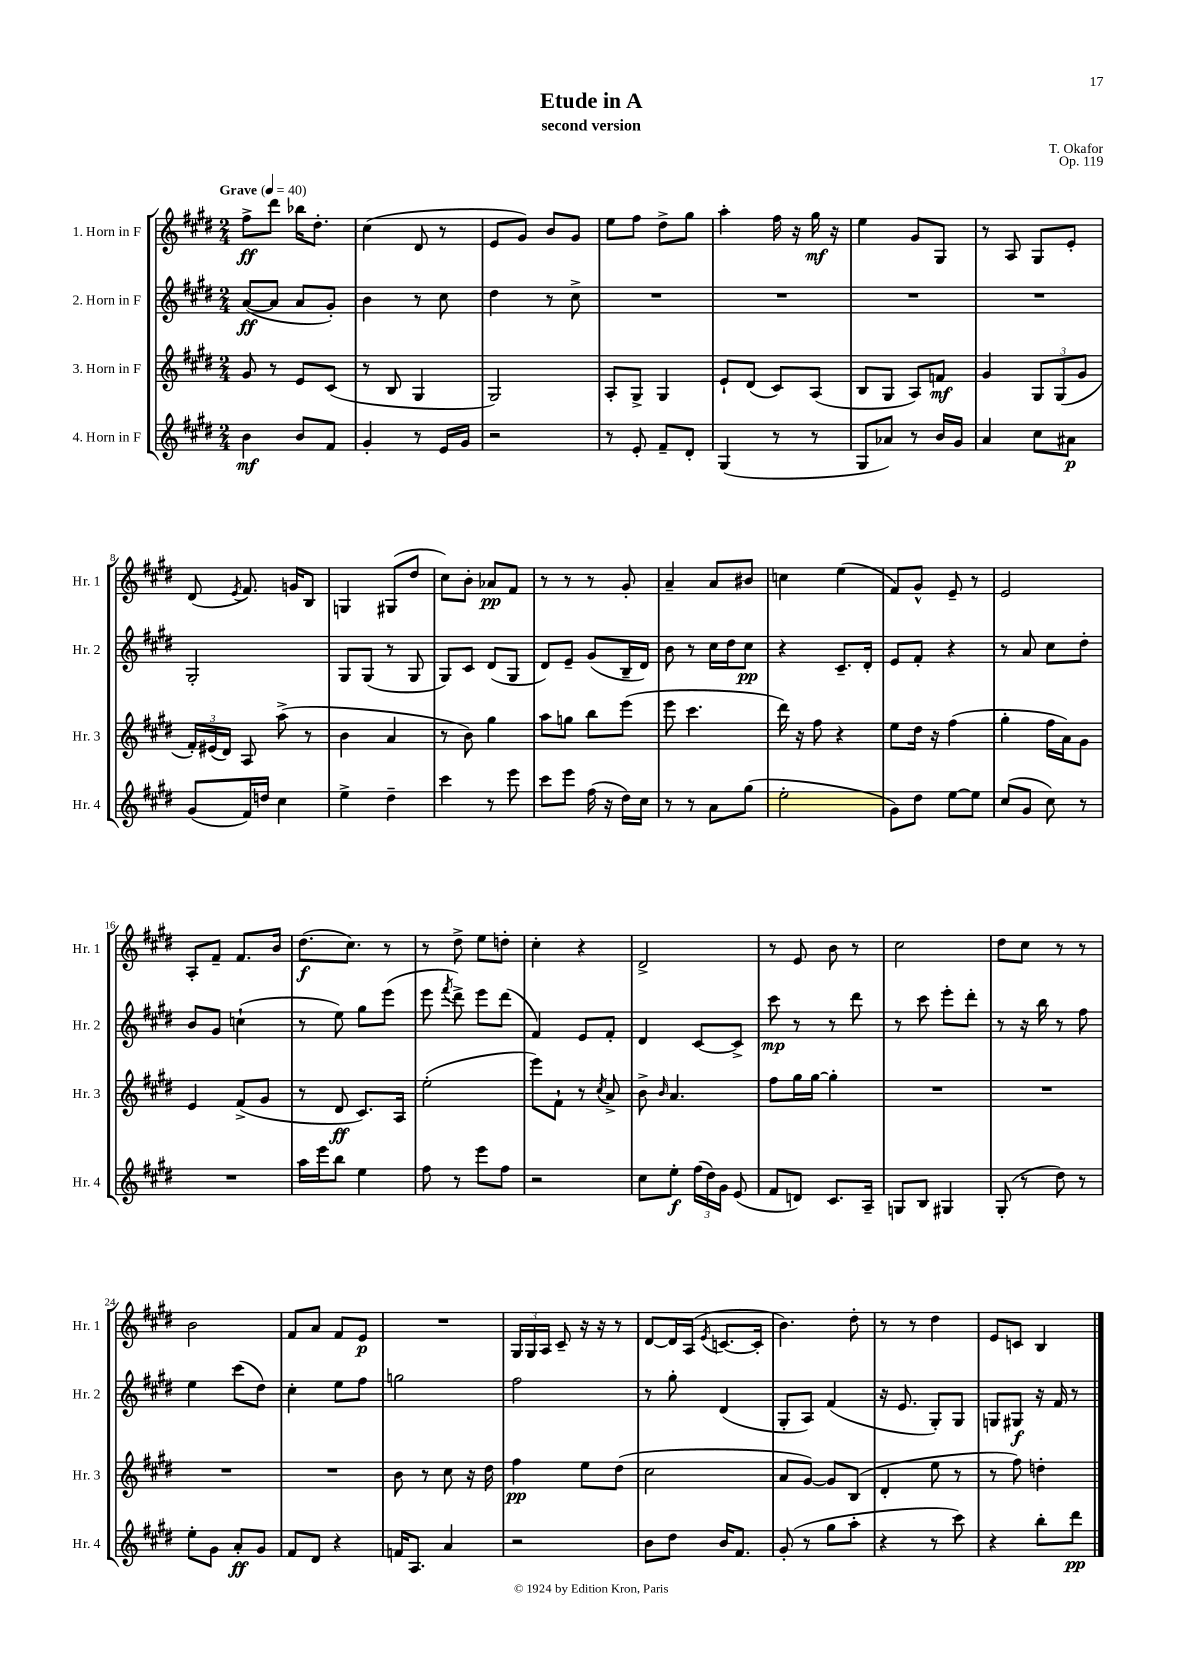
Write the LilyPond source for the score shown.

\header { title = "Etude in A" composer = "T. Okafor" subtitle = "second version" opus = "Op. 119" }
<<
\new StaffGroup <<
\new Staff = "s0" \with { instrumentName = "1. Horn in F" shortInstrumentName = "Hr. 1" } {
    \clef treble \key e \major \numericTimeSignature \time 2/4 \tempo "Grave" 4 = 40
    \autoBeamOff fis''8[->\ff dis'''8] bes''16[ dis''8.]-. |
    cis''4( dis'8 r8 |
    e'8[ gis'8]) b'8[ gis'8] |
    e''8[ fis''8] dis''8[-> gis''8] |
    a''4-. fis''16 r16 gis''16\mf r16 |
    e''4 gis'8[ gis8] |
    r8 a8 gis8[ e'8]-. |
    dis'8( \acciaccatura { e'8 } fis'8.) g'16[ b8] |
    g4 gis8[( dis''8] |
    cis''8[) b'8]-. aes'8[\pp fis'8] |
    r8 r8 r8 gis'8-. |
    a'4-- a'8[ bis'8] |
    c''4 e''4( |
    fis'8[) gis'8]-^ e'8-- r8 |
    e'2 |
    a8[-. fis'8]-- fis'8.[ b'16] |
    dis''8.[\f( cis''8.]) r8 |
    r8 dis''8-> e''8[ d''8]-. |
    cis''4-. r4 |
    dis'2-> |
    r8 e'8 b'8 r8 |
    cis''2 |
    dis''8[ cis''8] r8 r8 |
    b'2 |
    fis'8[ a'8] fis'8[ e'8]\p |
    R2 |
    \tuplet 3/2 { gis16[ gis16 a16] } cis'8-- r16 r16 r8 |
    dis'8[~ dis'16 a16]( \acciaccatura { e'8 } c'8.[~ c'16]-. |
    b'4.) dis''8-. |
    r8 r8 dis''4 |
    e'8[ c'8] b4 \bar "|." |
}
\new Staff = "s1" \with { instrumentName = "2. Horn in F" shortInstrumentName = "Hr. 2" } {
    \clef treble \key e \major \numericTimeSignature \time 2/4
    \autoBeamOff a'8[~\ff( a'8] a'8[ gis'8]-.) |
    b'4 r8 cis''8 |
    dis''4 r8 cis''8-> |
    R2 |
    R2 |
    R2 |
    R2 |
    gis2-. |
    gis8[ gis8]( r8 gis8 |
    gis8[) cis'8] dis'8[( gis8] |
    dis'8[) e'8]-- gis'8[( b16-- dis'16]) |
    b'8 r8 cis''16[ dis''16 cis''8]\pp |
    r4 cis'8.[-- dis'16]-. |
    e'8[ fis'8]-. r4 |
    r8 a'8 cis''8[ dis''8]-. |
    b'8[ gis'8] c''4-!( |
    r8 e''8) gis''8[ e'''8]( |
    e'''8 \acciaccatura { fis'''8 } dis'''8->) e'''8[ dis'''8]( |
    fis'4) e'8[ fis'8]-. |
    dis'4 cis'8[~ cis'8]-> |
    cis'''8\mp r8 r8 dis'''8 |
    r8 cis'''8 e'''8[-. dis'''8]-. |
    r8 r16 b''16 r8 fis''8 |
    e''4 cis'''8[( dis''8]) |
    cis''4-. e''8[ fis''8] |
    g''2 |
    fis''2 |
    r8 gis''8-. dis'4( |
    gis8[-. a8]) fis'4( |
    r16 e'8. gis8[-.) gis8] |
    g8[ gis8]\f r16 fis'16 r8 \bar "|." |
}
\new Staff = "s2" \with { instrumentName = "3. Horn in F" shortInstrumentName = "Hr. 3" } {
    \clef treble \key e \major \numericTimeSignature \time 2/4
    \autoBeamOff gis'8 r8 e'8[ cis'8]( |
    r8 b8 gis4 |
    gis2) |
    a8[-. gis8]-> gis4 |
    e'8[-! dis'8]( cis'8[) a8]( |
    b8[ gis8] a8[) f'8]\mf |
    gis'4 \tuplet 3/2 { gis8[ gis8( gis'8] } |
    \tuplet 3/2 { fis'16[-.) eis'16( dis'16]) } a8 a''8->( r8 |
    b'4 a'4 |
    r8 b'8) gis''4 |
    a''8[ g''8] b''8[ e'''8]( |
    e'''8 cis'''4. |
    dis'''16) r16 fis''8 r4 |
    e''8[ dis''16] r16 fis''4( |
    gis''4-. fis''16[ a'16) gis'8] |
    e'4 fis'8[->( gis'8] |
    r8 dis'8\ff cis'8.[) a16] |
    e''2-.( |
    e'''8[) fis'8]-! r8 \acciaccatura { cis''8 } a'8-> |
    b'8-> \grace { b'16 } a'4. |
    fis''8[ gis''16 gis''16]~ gis''4-. |
    R2 |
    R2 |
    R2 |
    R2 |
    b'8 r8 cis''8 r16 dis''16 |
    fis''4\pp e''8[ dis''8]( |
    cis''2 |
    a'8[ gis'8]~) gis'8[ b8]( |
    dis'4-. e''8 r8 |
    r8 fis''8) d''4-. \bar "|." |
}
\new Staff = "s3" \with { instrumentName = "4. Horn in F" shortInstrumentName = "Hr. 4" } {
    \clef treble \key e \major \numericTimeSignature \time 2/4
    \autoBeamOff b'4\mf b'8[ fis'8] |
    gis'4-. r8 e'16[ gis'16] |
    r2 |
    r8 e'8-. fis'8[-- dis'8]-. |
    gis4( r8 r8 |
    gis8[ aes'8]) r8 b'16[ gis'16] |
    a'4 cis''8[ ais'8]\p |
    gis'8[( fis'16) d''16] cis''4 |
    e''4-> dis''4-- |
    cis'''4 r8 e'''8 |
    cis'''8[ e'''8] fis''16( r16 dis''16[) cis''16] |
    r8 r8 a'8[ gis''8]( |
    e''2-. |
    gis'8[) dis''8] e''8[~ e''8] |
    cis''8[( gis'8] cis''8) r8 |
    R2 |
    a''16[ e'''16 b''8] e''4 |
    fis''8 r8 e'''8[ fis''8] |
    r2 |
    cis''8[ e''8]-.\f \tuplet 3/2 { fis''16[( dis''16) gis'16] } e'8( |
    fis'8[ d'8]) cis'8.[ a16]-- |
    g8[ b8] gis4 |
    gis8-.( r8 dis''8) r8 |
    e''8[-. gis'8] a'8[-.\ff gis'8] |
    fis'8[ dis'8] r4 |
    f'16[ a8.] a'4 |
    r2 |
    b'8[ dis''8] b'16[ fis'8.] |
    gis'8-.( r8 gis''8[ a''8]-. |
    r4 r8 cis'''8) |
    r4 b''8[-. dis'''8]\pp \bar "|." |
}
>>
>>
